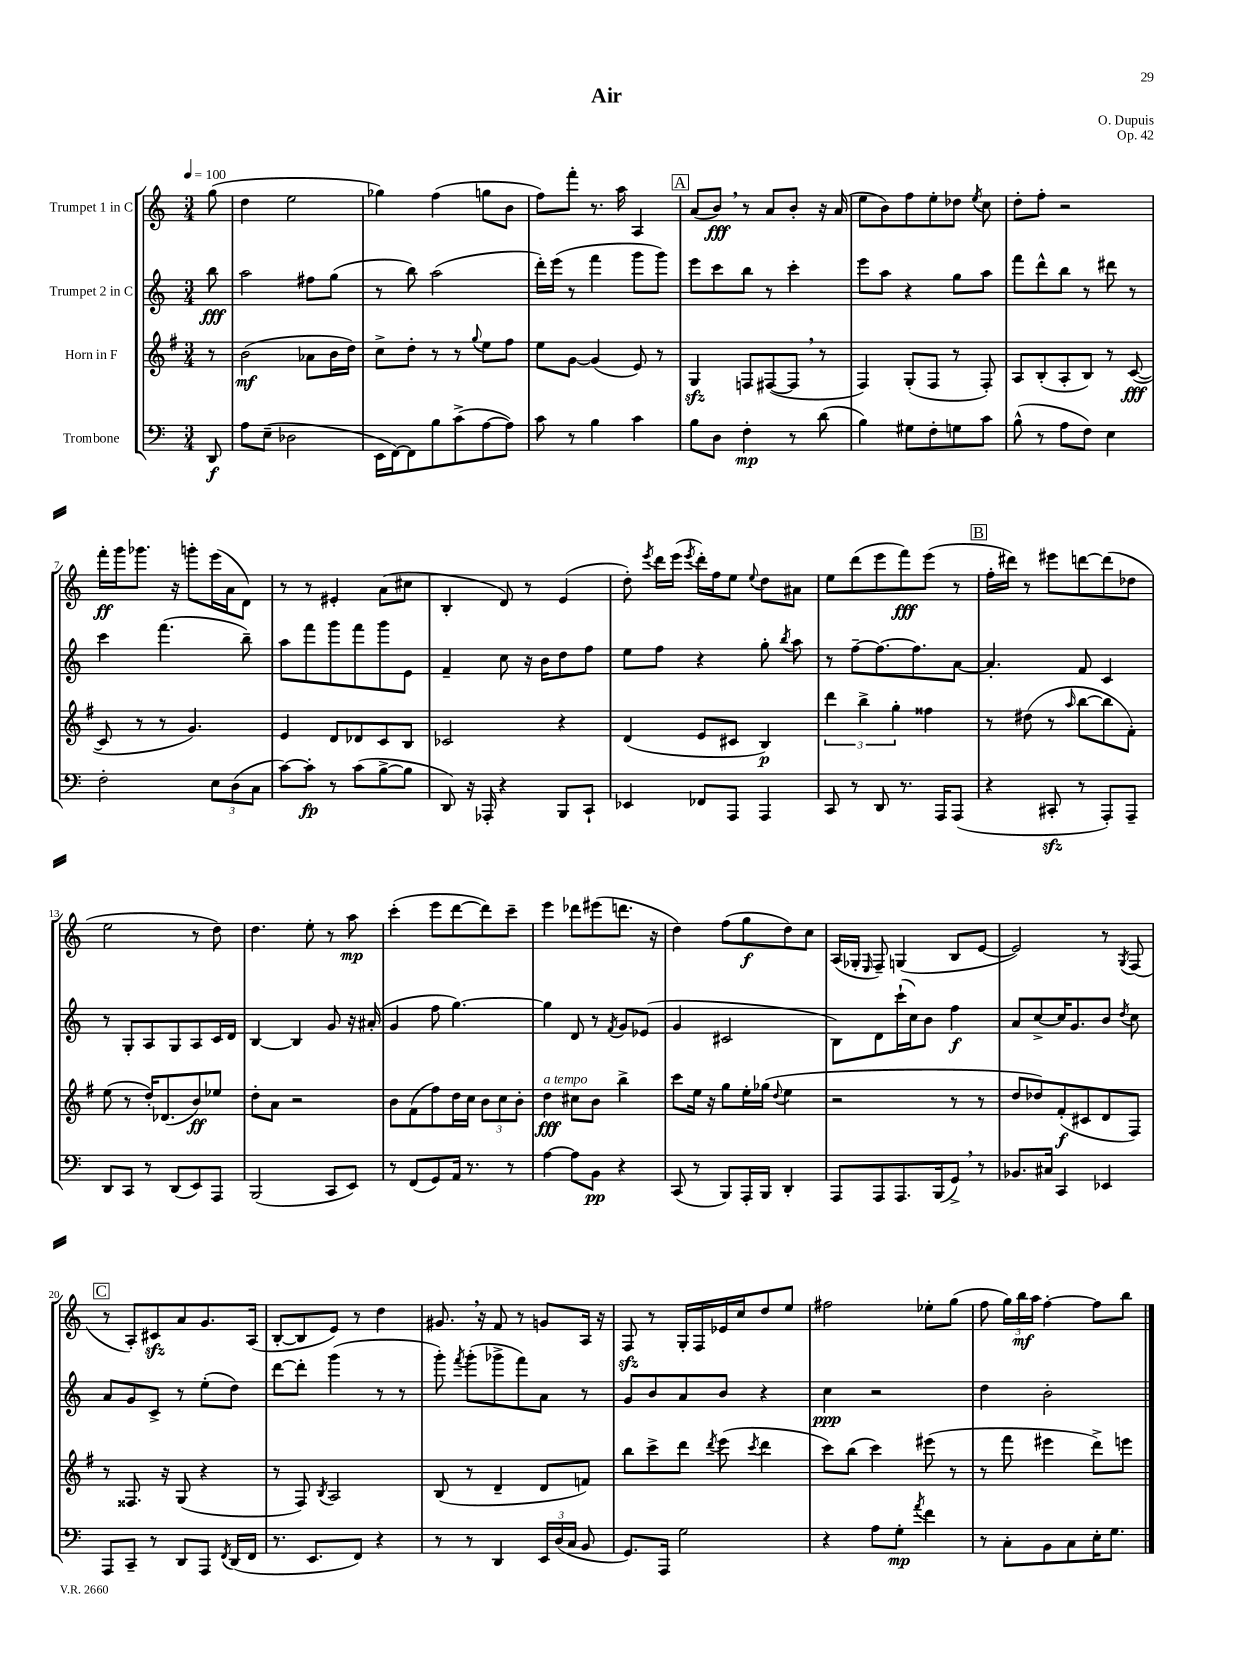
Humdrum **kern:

**kern	**dynam	**kern	**dynam	**kern	**dynam	**kern	**dynam
*part4	*part4	*part3	*part3	*part2	*part2	*part1	*part1
*staff4	*staff4	*staff3	*staff3	*staff2	*staff2	*staff1	*staff1
*I"Trombone	*	*I"Horn in F	*	*I"Trumpet 2 in C	*	*I"Trumpet 1 in C	*
*clefF4	*	*clefG2	*	*clefG2	*	*clefG2	*
*k[]	*	*k[f#]	*	*k[]	*	*k[]	*
*M3/4	*	*M3/4	*	*M3/4	*	*M3/4	*
*MM100	*	*MM100	*	*MM100	*	*MM100	*
=	=	=	=	=	=	=	=
8DD/	f	8r	.	8bb\	fff	(8gg\	.
=1	=1	=1	=1	=1	=1	=1	=1
8A\L	.	(2b\	mf	2aa\	.	4dd\	.
(8E~\J	.	.	.	.	.	.	.
2D-X\	.	.	.	.	.	2ee\	.
.	.	8a-X\L	.	8ff#X\L	.	.	.
.	.	16b\L	.	(8gg\J	.	.	.
.	.	16dd\JJ)	.	.	.	.	.
=2	=2	=2	=2	=2	=2	=2	=2
16EE\LL	.	8cc^\L	.	8r	.	4gg-X\)	.
[16FF\J)	.	.	.	.	.	.	.
8FF\]	.	8dd'\J	.	8bb\)	.	.	.
8B\	.	8r	.	(2aa\	.	(4ff\	.
(8c^\	.	8r	.	.	.	.	.
.	.	8qqgg/	.	.	.	.	.
[8A\	.	8ee\L	.	.	.	8ggn\L	.
8A\J])	.	8ff#\J	.	.	.	8b\J	.
=3	=3	=3	=3	=3	=3	=3	=3
8c\	.	8ee\L	.	16ddd'\LL)	.	8ff\L)	.
.	.	.	.	(16eee\JJ	.	.	.
8r	.	[8g\J	.	8r	.	8fff'\J	.
4B\	.	(4g/]	.	4fff\	.	8.r	.
.	.	.	.	.	.	16aa\	.
4c\	.	8e/)	.	8ggg\L	.	4A/	.
.	.	8r	.	8ggg\J)	.	.	.
!!LO:REH:place=s1:t=A
=4	=4	=4	=4	=4	=4	=4	=4
8B\L	.	4Gzz/	.	8eee\L	.	(8a/L	.
8D\J	.	.	.	8ccc\	.	8b,/J)	fff
4F'\	mp	8Fn/L	.	8bb\J	.	8r	.
.	.	([8F#X/	.	8r	.	8a/L	.
8r	.	8F#,/J]	.	4ccc'\	.	8b'/J	.
(8d\	.	8r	.	.	.	16r	.
.	.	.	.	.	.	(16a/	.
=5	=5	=5	=5	=5	=5	=5	=5
4B\)	.	4F#/)	.	8eee\L	.	8ee\L	.
.	.	.	.	8aa\J	.	8b\)	.
8G#X\L	.	(8G'/L	.	4r	.	8ff\	.
8F'\	.	8F#/J	.	.	.	8ee'\	.
8Gn\	.	8r	.	8gg\L	.	8dd-X\J	.
.	.	.	.	.	.	8qee/	.
8c\J	.	8F#'/)	.	8aa\J	.	8cc\	.
=6	=6	=6	=6	=6	=6	=6	=6
(8B^^\	.	8A/L	.	8fff\L	.	8dd'\L	.
8r	.	(8B'/	.	8ddd^^\	.	8ff'\J	.
8A\L	.	8A'/	.	8bb\J	.	2r	.
8F\J)	.	8B/J)	.	8r	.	.	.
4E\	.	8r	.	8ddd#X\	.	.	.
.	.	([8c/	fff	8r	.	.	.
!!LO:LB:g=z
=7	=7	=7	=7	=7	=7	=7	=7
2F'\	.	8c/]	.	4ccc\	.	16fff'\LL	ff
.	.	.	.	.	.	16ggg\J	.
.	.	8r	.	.	.	8.ggg-X\J	.
.	.	8r	.	(4.fff\	.	.	.
.	.	.	.	.	.	16r	.
.	.	4.g/)	.	.	.	8gggn'\L	.
12E\L	.	.	.	.	.	(16eee\L	.
.	.	.	.	.	.	16a\J	.
(12D\	.	.	.	.	.	.	.
.	.	.	.	8bb~\)	.	8d\J)	.
12C\J	.	.	.	.	.	.	.
=8	=8	=8	=8	=8	=8	=8	=8
[8c\L)	.	4e/	.	8aa\L	.	8r	.
8c'\J]	fp	.	.	8fff\	.	8r	.
8r	.	8d/L	.	8ggg\	.	4e#X'/	.
(8c\L	.	8d-X/	.	8fff\	.	.	.
[8B^\	.	8c/	.	8ggg\	.	(8a\L	.
8B\J]	.	8B/J	.	8e\J	.	8cc#X\J	.
=9	=9	=9	=9	=9	=9	=9	=9
8DD/)	.	2c-X/	.	4f~/	.	4B'/	.
16r	.	.	.	.	.	.	.
16AAA-X'/	.	.	.	.	.	.	.
4r	.	.	.	8cc\	.	8d/)	.
.	.	.	.	16r	.	8r	.
.	.	.	.	16b\KL	.	.	.
8BBB/L	.	4r	.	8dd\	.	(4e/	.
8CC`/J	.	.	.	8ff\J	.	.	.
=10	=10	=10	=10	=10	=10	=10	=10
4EE-X/	.	(4d/	.	8ee\L	.	8dd'\)	.
.	.	.	.	.	.	8qeee/	.
.	.	.	.	8ff\J	.	16ddd\LL	.
.	.	.	.	.	.	(16eee\JJ	.
.	.	.	.	.	.	8qeee/	.
8FF-X/L	.	8e/L	.	4r	.	16ddd'\LL)	.
.	.	.	.	.	.	16ff\J	.
8AAA/J	.	8c#X/J	.	.	.	8ee\J	.
.	.	.	.	.	.	8qqee/	.
4AAA/	.	4B/)	p	8gg'\	.	8dd\L	.
.	.	.	.	8qbb/	.	.	.
.	.	.	.	8aa\	.	8a#X\J	.
=11	=11	=11	=11	=11	=11	=11	=11
8CC/	.	6ddd\	.	8r	.	8ee\L	.
8r	.	.	.	[8ff~\L	.	(8ddd\	.
.	.	6bb^\	.	.	.	.	.
8DD/	.	.	.	8.ff\_	.	8eee\	.
.	.	6gg'\	.	.	.	.	.
8.r	.	.	.	.	.	8fff\)	fff
.	.	.	.	8.ff\]	.	.	.
.	.	4ff##X\	.	.	.	(8eee\J	.
16AAA/KL	.	.	.	.	.	.	.
(8AAA/J	.	.	.	[8a\J	.	8r	.
!!LO:REH:place=s1:t=B
=12	=12	=12	=12	=12	=12	=12	=12
4r	.	8r	.	4.a'/]	.	16ff'\LL	.
.	.	.	.	.	.	16ddd#X\JJ)	.
.	.	(8dd#X\	.	.	.	8r	.
8CC#Xzz'/	.	8r	.	.	.	8eee#X\L	.
.	.	16qqaa/	.	.	.	.	.
8r	.	[8bb\L	.	8f/	.	[8dddn\	.
8AAA'/L)	.	8bb\]	.	4c/	.	(8ddd\]	.
8AAA~/J	.	8f#'\J)	.	.	.	8dd-X\J	.
!!LO:LB:g=z
=13	=13	=13	=13	=13	=13	=13	=13
8DD/L	.	(8ee\	.	8r	.	2ee\	.
8CC/J	.	8r	.	8G'/L	.	.	.
8r	.	16dd'/KL)	.	8A/	.	.	.
.	.	(8.d-X/	.	.	.	.	.
(8DD/L	.	.	.	8G/	.	.	.
8EE/)	.	8b/)	ff	8A/	.	8r	.
8AAA/J	.	8ee-X/J	.	16c/L	.	8dd\)	.
.	.	.	.	16d/JJ	.	.	.
=14	=14	=14	=14	=14	=14	=14	=14
(2BBB/	.	8dd'\L	.	[4B/	.	4.dd\	.
.	.	8a\J	.	.	.	.	.
.	.	2r	.	4B/]	.	.	.
.	.	.	.	.	.	8ee'\	.
8CC/L	.	.	.	8g/	.	8r	.
8EE/J)	.	.	.	16r	.	8aa\	mp
.	.	.	.	(16a#X'/	.	.	.
=15	=15	=15	=15	=15	=15	=15	=15
8r	.	8b\L	.	4g/	.	(4ccc'\	.
(8FF/L	.	(8f#\	.	.	.	.	.
8GG/)	.	8ff#\)	.	8ff\	.	8eee\L	.
16AA/Jk	.	16dd\L	.	[4.gg\)	.	[8ddd\	.
8.r	.	16cc\JJ	.	.	.	.	.
.	.	12b\L	.	.	.	8ddd\])	.
.	.	12cc\	.	.	.	.	.
8r	.	.	.	.	.	8ccc~\J	.
.	.	12b'\J	.	.	.	.	.
=16	=16	=16	=16	=16	=16	=16	=16
!	!	!LO:TX:a:i:t=a tempo	!	!	!	!	!
[4A\	.	4dd\	fff	4gg\]	.	4eee\	.
8A\L]	.	8cc#X\L	.	8d/	.	8ddd-X\L	.
8BB\J	pp	8b\J	.	8r	.	(8eee#X\	.
.	.	.	.	8qf/	.	.	.
4r	.	4bb^\	.	8g/L	.	8.dddn\J	.
.	.	.	.	(8e-X/J	.	.	.
.	.	.	.	.	.	16r	.
=17	=17	=17	=17	=17	=17	=17	=17
(8CC/	.	8ccc\L	.	4g/	.	4dd\)	.
8r	.	16ee\Jk	.	.	.	.	.
.	.	16r	.	.	.	.	.
8BBB/L)	.	8gg\L	.	2c#X/	.	(8ff\L	.
16AAA'/L	.	16ee'\L	.	.	.	8gg\	f
16BBB/JJ	.	(16gg-X\JJ	.	.	.	.	.
.	.	8qqdd/	.	.	.	.	.
4DD'/	.	4ee\	.	.	.	8dd\)	.
.	.	.	.	.	.	8cc\J	.
=18	=18	=18	=18	=18	=18	=18	=18
8AAA/L	.	2r	.	8B\L)	.	(16A/LL	.
.	.	.	.	.	.	16G-X'/JJ	.
.	.	.	.	.	.	16qqE/	.
8AAA/	.	.	.	8d\	.	8F~/)	.
8.AAA/	.	.	.	(16ccc`\L	.	(4Gn/	.
.	.	.	.	16cc\J)	.	.	.
.	.	.	.	8b\J	.	.	.
(16BBB/k	.	.	.	.	.	.	.
8GG^,/J)	.	8r	.	4ff\	f	8B/L	.
8r	.	8r	.	.	.	[8e/J	.
=19	=19	=19	=19	=19	=19	=19	=19
8.BB-X/L	.	8dd/L	.	8a/L	.	2e/])	.
.	.	8dd-X/)	.	[8cc^/	.	.	.
16C#X/Jk	.	.	.	.	.	.	.
4CC/	.	(8f#'/	f	16cc/K]	.	.	.
.	.	.	.	8.g/	.	.	.
.	.	8c#X/	.	.	.	.	.
4EE-X/	.	8d/	.	8b/J	.	8r	.
.	.	.	.	8qdd/	.	8qG/	.
.	.	8F#/J)	.	8cc\	.	(8F/	.
!!LO:LB:g=z
!!LO:REH:place=s1:t=C
=20	=20	=20	=20	=20	=20	=20	=20
8AAA/L	.	8r	.	8a/L	.	8r	.
8CC~/J	.	8.F##X/	.	8g/	.	8A'/L)	.
8r	.	.	.	8c^/J	.	8c#Xzz/	.
.	.	16r	.	.	.	.	.
8DD/L	.	(8G/	.	8r	.	8a/	.
8AAA/J	.	4r	.	(8ee'\L	.	8.g/	.
8qFF/	.	.	.	.	.	.	.
(16DD/LL	.	.	.	8dd\J)	.	.	.
16FF/JJ	.	.	.	.	.	(16A/Jk	.
=21	=21	=21	=21	=21	=21	=21	=21
8.r	.	8r	.	[8ddd\L	.	[8B'/L	.
.	.	8F#/)	.	8ddd'\J]	.	8B/]	.
8.EE/L	.	.	.	.	.	.	.
.	.	8qB/	.	.	.	.	.
.	.	2A/	.	(4ggg\	.	8e/J)	.
8FF/J)	.	.	.	.	.	8r	.
4r	.	.	.	8r	.	4dd\	.
.	.	.	.	8r	.	.	.
=22	=22	=22	=22	=22	=22	=22	=22
8r	.	(8B/	.	8ggg'\)	.	8.g#X,/	.
.	.	.	.	8qfff/	.	.	.
8r	.	8r	.	(8ggg'\L	.	.	.
.	.	.	.	.	.	16r	.
4DD/	.	4d~/	.	8ggg-X^\	.	8f/	.
.	.	.	.	8fff\)	.	8r	.
24EE/LL	.	8d/L	.	8a\J	.	8gn/L	.
(24D/	.	.	.	.	.	.	.
24C/JJ	.	.	.	.	.	.	.
8BB/	.	8fn/J)	.	8r	.	16A/Jk	.
.	.	.	.	.	.	16r	.
=23	=23	=23	=23	=23	=23	=23	=23
8.GG/L)	.	8bb\L	.	8g/L	.	8Fzz/	.
.	.	8ccc^\	.	8b/	.	8r	.
16AAA/Jk	.	.	.	.	.	.	.
2G\	.	8ddd\J	.	8a/	.	16G'/LL	.
.	.	.	.	.	.	16F/	.
.	.	8qddd/	.	.	.	.	.
.	.	(8eee\	.	8b/J	.	16e-X/	.
.	.	.	.	.	.	16cc/J	.
.	.	8qccc/	.	.	.	.	.
.	.	4ddd\	.	4r	.	8dd/	.
.	.	.	.	.	.	8ee/J	.
=24	=24	=24	=24	=24	=24	=24	=24
4r	.	8ccc\L)	.	4cc\	ppp	2ff#X\	.
.	.	(8bb\J	.	.	.	.	.
8A\L	.	4ccc\)	.	2r	.	.	.
8G'\J	mp	.	.	.	.	.	.
8qa/	.	.	.	.	.	.	.
4f\	.	(8eee#X\	.	.	.	8ee-X'\L	.
.	.	8r	.	.	.	(8gg\J	.
=25	=25	=25	=25	=25	=25	=25	=25
8r	.	8r	.	4dd\	.	8ff\	.
8C'\L	.	8fff#\	.	.	.	24gg\LL)	.
.	.	.	.	.	.	24bb\	mf
.	.	.	.	.	.	24aa\JJ	.
8BB\	.	4eee#X\	.	2b'\	.	[4ff'\	.
8C\	.	.	.	.	.	.	.
16E'\K	.	8ddd^\L)	.	.	.	8ff\L]	.
8.G\J	.	.	.	.	.	.	.
.	.	8eeen\J	.	.	.	8bb\J	.
==	==	==	==	==	==	==	==
*-	*-	*-	*-	*-	*-	*-	*-
